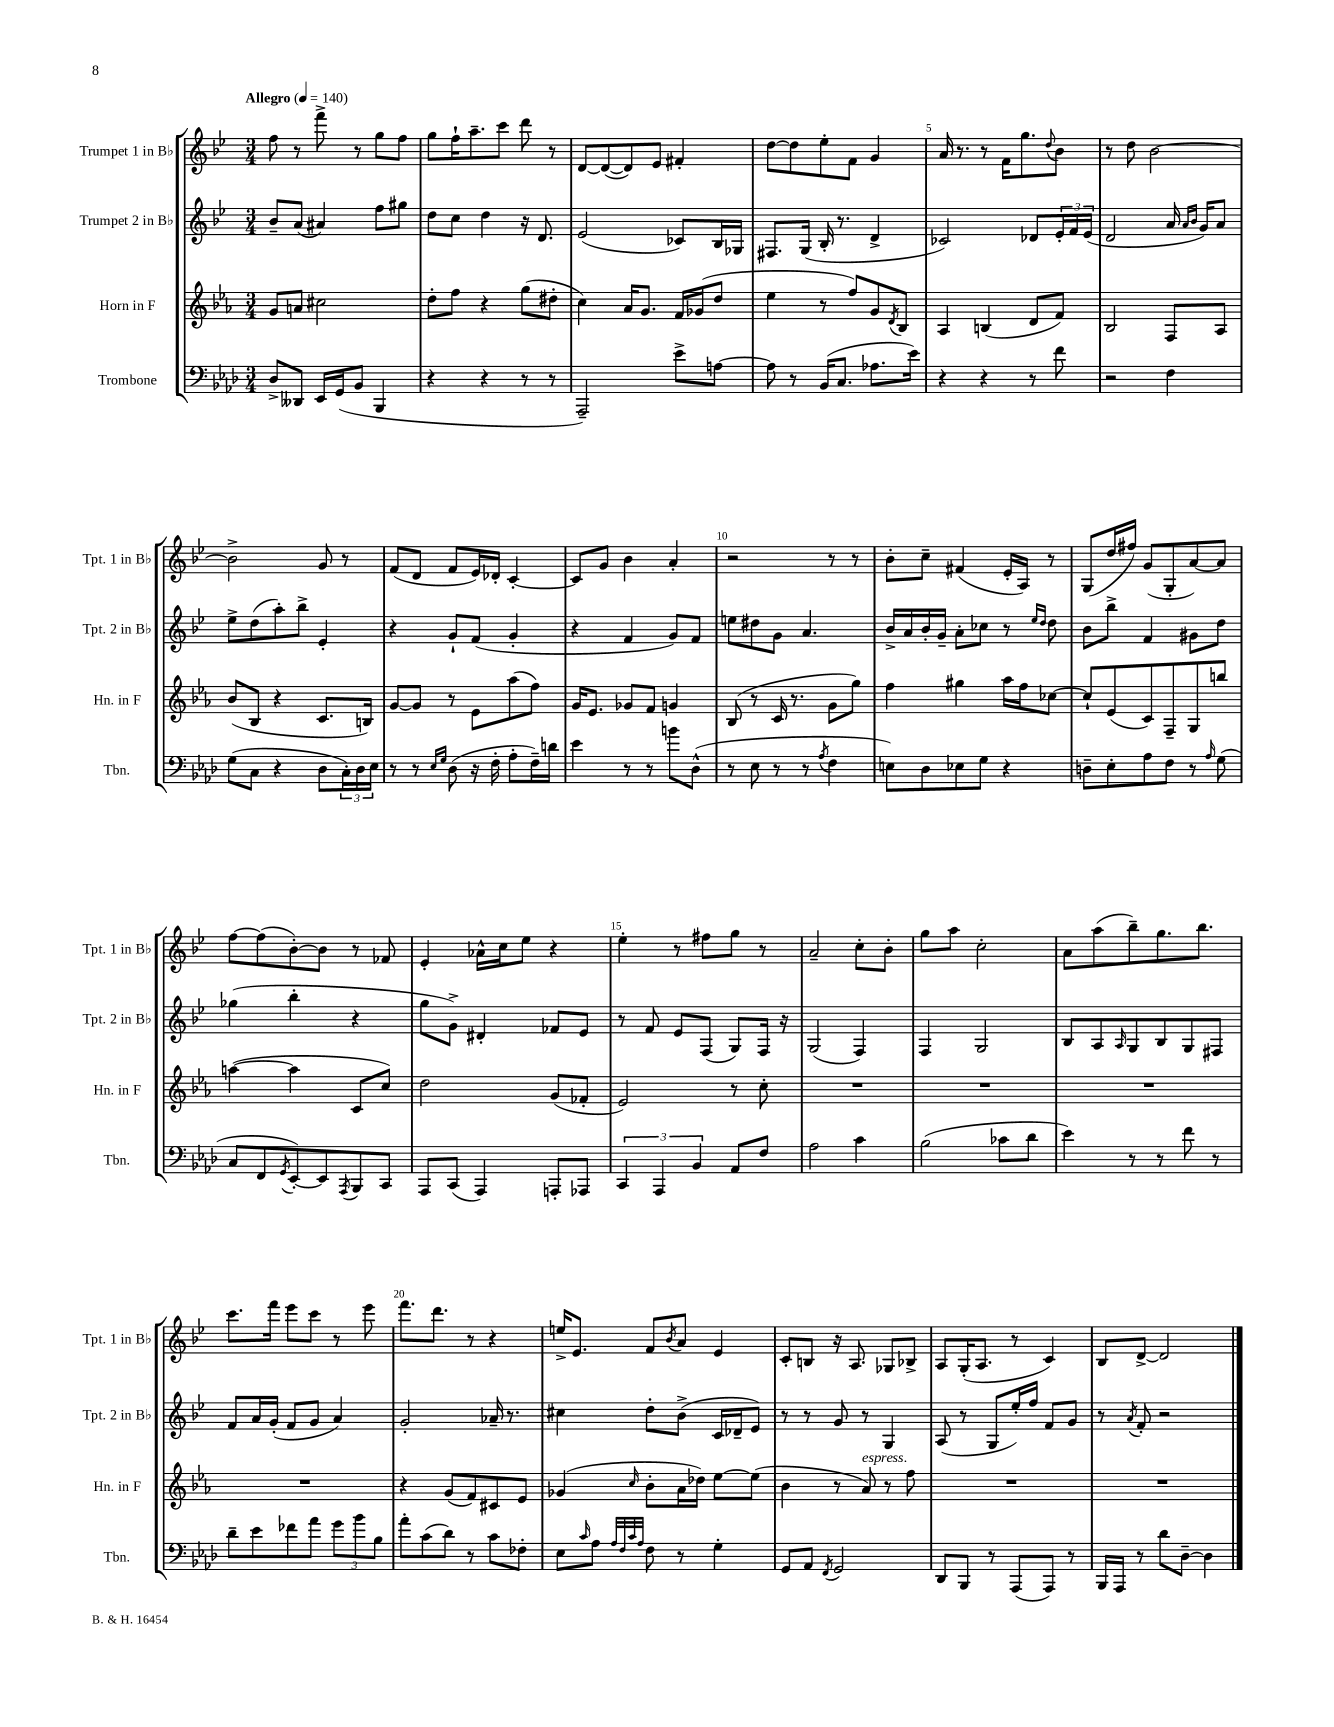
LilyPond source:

<<
\new StaffGroup <<
\new Staff = "s0" \with { instrumentName = "Trumpet 1 in Bb" shortInstrumentName = "Tpt. 1 in Bb" } {
    \clef treble \key bes \major \numericTimeSignature \time 3/4 \tempo "Allegro" 4 = 140
    f''8 r8 f'''8-> r8 g''8 f''8 |
    g''8 f''16-! a''8.-- c'''8 d'''8 r8 |
    d'8~ d'8~( d'8) ees'8 fis'4-. |
    d''8~ d''8 ees''8-. f'8 g'4 |
    a'16 r8. r8 f'16 g''8. \appoggiatura { d''8 } bes'8 |
    r8 d''8 bes'2~ |
    bes'2-> g'8 r8 |
    f'8( d'8 f'8 ees'16) des'16-. c'4~-. |
    c'8 g'8 bes'4 a'4-. |
    r2 r8 r8 |
    bes'8-. c''8-- fis'4( ees'16-. a16) r8 |
    g8( d''16 fis''16) g'8( g8-. a'8~) a'8 |
    f''8~ f''8( bes'8~-.) bes'8 r8 fes'8 |
    ees'4-. aes'16-^ c''16 ees''8 r4 |
    ees''4-. r8 fis''8 g''8 r8 |
    a'2-- c''8-. bes'8-. |
    g''8 a''8 c''2-. |
    a'8 a''8( bes''8--) g''8. bes''8. |
    c'''8. f'''16 ees'''8 c'''8 r8 ees'''8 |
    f'''8. d'''8. r8 r4 |
    e''16-> ees'8. f'8 \acciaccatura { bes'8 } a'8 ees'4 |
    c'8-. b8 r16 a8. ges8 bes8-> |
    a8 g16-.( a8. r8 c'4) |
    bes8 d'8~-> d'2 \bar "|." |
}
\new Staff = "s1" \with { instrumentName = "Trumpet 2 in Bb" shortInstrumentName = "Tpt. 2 in Bb" } {
    \clef treble \key bes \major \numericTimeSignature \time 3/4
    bes'8-- a'8( ais'4) f''8 gis''8 |
    d''8 c''8 d''4 r16 d'8. |
    ees'2( ces'8) bes16 ges16 |
    fis8. g16( bes16-. r8. d'4-> |
    ces'2) des'8 \tuplet 3/2 { ees'16-. f'16 ees'16( } |
    d'2 a'16 \grace { a'16 bes'16 } g'16) a'8 |
    ees''8-> d''8( a''8-.) bes''8-> ees'4-. |
    r4 g'8-! f'8( g'4-. |
    r4 f'4 g'8) f'8 |
    e''8 dis''8 g'8 a'4. |
    bes'16-> a'16 bes'16-. g'16-- a'8-. ces''8 r8 \grace { ees''16 d''16 } d''8 |
    bes'8 bes''8-> f'4 gis'8 d''8 |
    ges''4( bes''4-. r4 |
    g''8 g'8->) dis'4-. fes'8 ees'8 |
    r8 f'8 ees'8 f8( g8) f16 r16 |
    g2( f4) |
    f4 g2 |
    bes8 a8 \grace { a16 } g8 bes8 g8 fis8 |
    f'8 a'16 g'16-.( f'8 g'8 a'4) |
    g'2-. aes'16-- r8. |
    cis''4 d''8-. bes'8->( c'16 des'16-- ees'8) |
    r8 r8 g'8 r8 g4 |
    a8( r8 g8 ees''16-.) f''16 f'8 g'8 |
    r8 \acciaccatura { a'8 } f'8-. r2 \bar "|." |
}
\new Staff = "s2" \with { instrumentName = "Horn in F" shortInstrumentName = "Hn. in F" } {
    \clef treble \key ees \major \numericTimeSignature \time 3/4
    g'8 a'8 cis''2 |
    d''8-. f''8 r4 g''8( dis''8-. |
    c''4) aes'16 g'8. f'16 ges'16( d''8 |
    ees''4 r8 f''8) g'8 \acciaccatura { d'8 } bes8 |
    aes4 b4( d'8 f'8) |
    bes2 f8 aes8 |
    bes'8( bes8 r4 c'8. b16) |
    g'8~ g'8 r8 ees'8 aes''8( f''8) |
    g'16 ees'8. ges'8 f'8 g'4 |
    bes8( r8 c'16 r8. g'8 g''8) |
    f''4 gis''4 aes''16 f''16 ces''8~ |
    ces''8-! ees'8( c'8) f8-- g8 b''8 |
    a''4~( a''4 c'8 c''8) |
    d''2 g'8( fes'8-. |
    ees'2) r8 c''8-. |
    R2. |
    R2. |
    R2. |
    R2. |
    r4 g'8( f'8) cis'8 ees'8 |
    ges'4( \grace { c''16 } bes'8-. aes'16 des''16) ees''8~ ees''8( |
    bes'4 r8 aes'8^\markup { \italic "espress." }) r8 f''8 |
    R2. |
    R2. \bar "|." |
}
\new Staff = "s3" \with { instrumentName = "Trombone" shortInstrumentName = "Tbn." } {
    \clef bass \key aes \major \numericTimeSignature \time 3/4
    des8-> deses,8 ees,16 g,16( bes,8 bes,,4 |
    r4 r4 r8 r8 |
    aes,,2--) ees'8-> a8~ |
    a8 r8 bes,16( c8. aes8. ees'16) |
    r4 r4 r8 f'8 |
    r2 f4 |
    g8( c8 r4 des8 \tuplet 3/2 { c16-.) des16 ees16 } |
    r8 r8 \grace { ees16 g16 } des8( r16 f16-. aes8-. f16--) d'16 |
    ees'4 r8 r8 b'8 des8-^( |
    r8 ees8 r8 r8 \acciaccatura { aes8 } f4 |
    e8) des8 ees8 g8 r4 |
    d8-- ees8-. aes8 f8 r8 \grace { aes16 } g8( |
    c8 f,8 \acciaccatura { g,8 } ees,8~-.) ees,8 \acciaccatura { aes,,8 } bes,,8 c,8 |
    aes,,8 c,8( aes,,4) a,,8-. aes,,8 |
    \tuplet 3/2 { c,4 aes,,4 bes,4 } aes,8 f8 |
    aes2 c'4 |
    bes2( ces'8 des'8 |
    ees'4) r8 r8 f'8 r8 |
    des'8-- ees'8 fes'8 aes'8 \tuplet 3/2 { g'8 bes'8 bes8 } |
    aes'8-. c'8( des'8) r8 c'8 fes8-. |
    ees8 \grace { c'16 } aes8 \grace { aes32 f32 c'32 aes32 } f8 r8 g4-. |
    g,8 aes,8 \acciaccatura { f,8 } g,2 |
    des,8 bes,,8 r8 aes,,8( aes,,8) r8 |
    bes,,16 aes,,16 r8 des'8 des8~-- des4 \bar "|." |
}
>>
>>
\layout { \context { \Score \override BarNumber.break-visibility = ##(#f #t #t) barNumberVisibility = #(every-nth-bar-number-visible 5) } }
